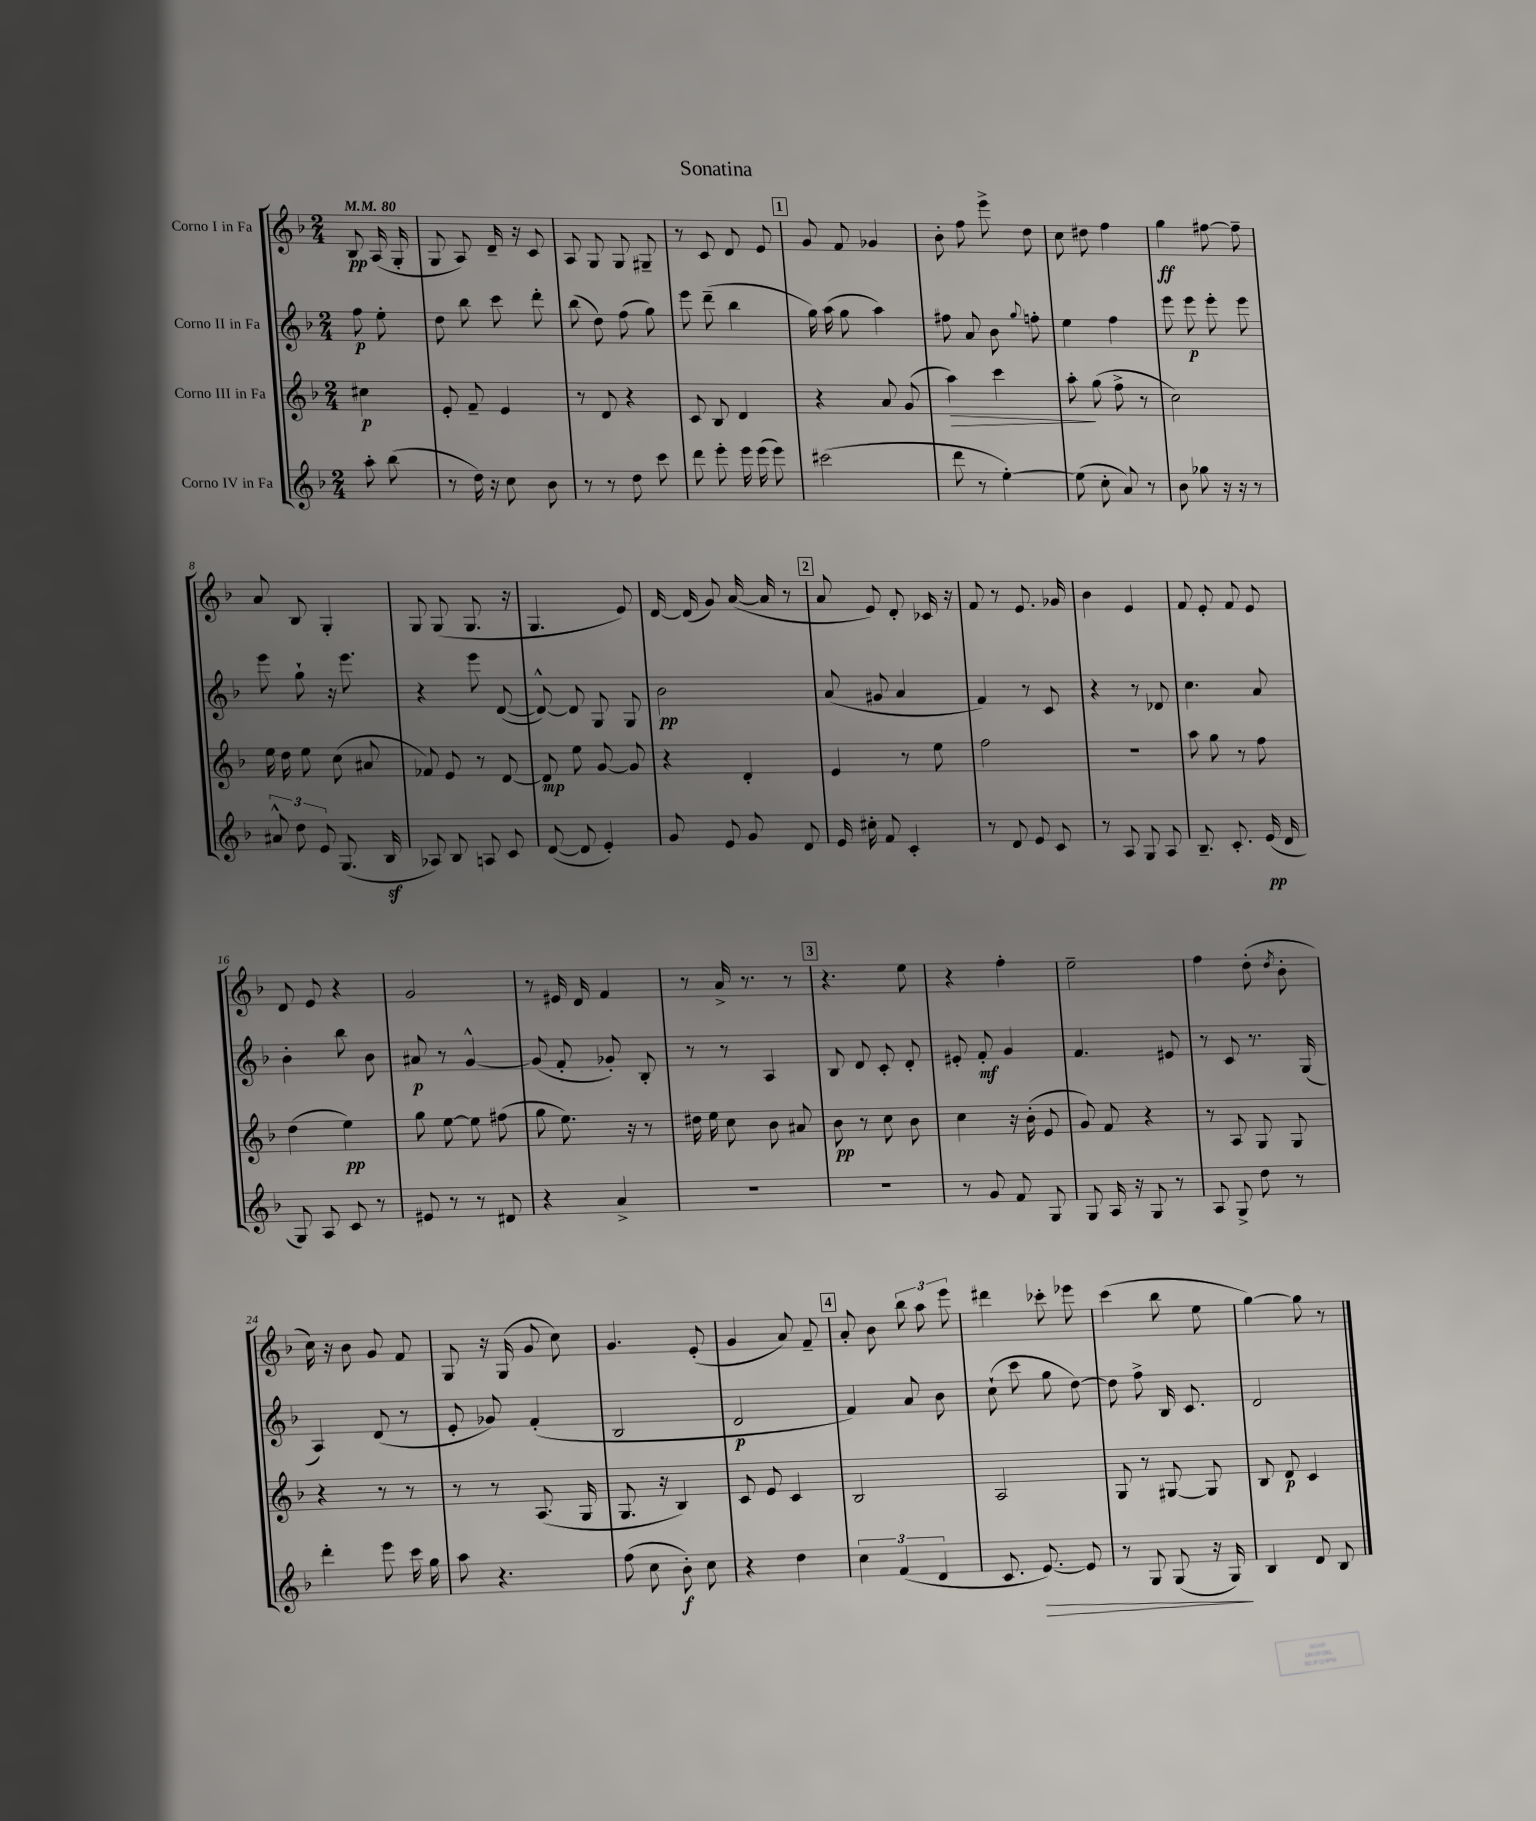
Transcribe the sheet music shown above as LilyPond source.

\header { title = "Sonatina" }
<<
\new StaffGroup <<
\new Staff = "s0" \with { instrumentName = "Corno I in Fa" } {
    \clef treble \key f \major \numericTimeSignature \time 2/4 \partial 4 \tempo 4 = 80
    \autoBeamOff bes8\pp a16( g16-. |
    g8 a8) d'16-- r16 c'8 |
    a8 g8 g8 gis8-- |
    r8 c'8 d'8 e'8 |
    \mark \markup { \box "1" } g'8 f'8 ges'4 |
    bes'8-. f''8 e'''8-> d''8 |
    c''8 dis''8 f''4 |
    g''4\ff fis''8~ fis''8-- |
    a'8 bes8 g4-. |
    g8 g8( g8. r16 |
    g4. e'8) |
    d'16~ d'16( g'8) a'16~( a'16 r8 |
    \mark \markup { \box "2" } a'8 e'8) d'8-. ces'16 r16 |
    f'8 r8 e'8. ges'16 |
    bes'4 e'4 |
    f'8 e'8-. f'8 e'8 |
    d'8 e'8 r4 |
    g'2 |
    r8 eis'16 d'16 f'4 |
    r8 a'16-> r8. r8 |
    \mark \markup { \box "3" } r4. e''8 |
    r4 f''4-. |
    e''2-- |
    f''4 d''8-.( \acciaccatura { d''8 } bes'8-. |
    c''16) r16 bes'8 g'8 f'8 |
    g8 r16 g16( g'8 c''8) |
    g'4. e'8-.( |
    g'4 a'8) f'8-- |
    \mark \markup { \box "4" } a'8-. bes'8 \tuplet 3/2 { bes''8 a''8 e'''8 } |
    dis'''4 ces'''8-. ees'''8 |
    c'''4( bes''8 e''8 |
    g''4~) g''8 r8 \bar "|." |
}
\new Staff = "s1" \with { instrumentName = "Corno II in Fa" } {
    \clef treble \key f \major \numericTimeSignature \time 2/4 \partial 4
    \autoBeamOff f''8\p e''8-. |
    d''8 bes''8 c'''8 d'''8-. |
    bes''8( d''8) f''8( g''8) |
    e'''8 d'''8--( bes''4 |
    \mark \markup { \box "1" } g''16) a''16( g''8 a''4) |
    fis''8 a'8 bes'8 \appoggiatura { g''8 } f''8-. |
    e''4 f''4 |
    e'''8 e'''8\p e'''8-. e'''8 |
    e'''8 g''8-! r16 e'''8. |
    r4 e'''8 d'8~( |
    d'8~-^) d'8 g8 g8 |
    bes'2\pp |
    \mark \markup { \box "2" } a'8( gis'8 a'4 |
    f'4) r8 c'8 |
    r4 r8 des'8 |
    c''4. a'8 |
    bes'4-. bes''8 bes'8 |
    ais'8\p r8 g'4~-^ |
    g'8( f'8-. ges'8-.) bes8-. |
    r8 r8 a4 |
    \mark \markup { \box "3" } bes8 d'8 c'8-. d'8-. |
    eis'8-. f'8-.\mf g'4 |
    f'4. eis'8 |
    r8 c'8 r8. g16( |
    a4) d'8( r8 |
    e'8-. ges'8) f'4-.( |
    bes2 |
    d'2\p |
    \mark \markup { \box "4" } f'4) a'8 bes'8 |
    c''8-!( c'''8 g''8 d''8~) |
    d''8 f''8-> bes16 c'8. |
    d'2 \bar "|." |
}
\new Staff = "s2" \with { instrumentName = "Corno III in Fa" } {
    \clef treble \key f \major \numericTimeSignature \time 2/4 \partial 4
    \autoBeamOff cis''4\p |
    e'8-. f'8-- e'4 |
    r8 d'8 r4 |
    c'8 bes8 d'4 |
    \mark \markup { \box "1" } r4 a'8 g'8( |
    a''4\>) c'''4 |
    a''8-.\! g''8( f''8-> r8 |
    c''2) |
    e''16 d''16 e''8 c''8( ais'8 |
    fes'8) e'8 r8 d'8~ |
    d'8\mp e''8 g'8~ g'8 |
    r4 d'4-. |
    \mark \markup { \box "2" } e'4 r8 e''8 |
    f''2 |
    R2 |
    a''8 g''8 r8 f''8 |
    d''4( e''4\pp) |
    g''8 e''8~ e''8 fis''8( |
    g''8 e''8.) r16 r8 |
    dis''16 e''16 c''8 bes'8 ais'8 |
    \mark \markup { \box "3" } bes'8\pp r8 c''8 bes'8 |
    c''4 r16 bes'16-.( e'8 |
    g'8) f'8 r4 |
    r8 a8 g8 g8 |
    r4 r8 r8 |
    r8 r8 a8.( g16 |
    g8. r16 bes4) |
    c'8 e'8 c'4 |
    \mark \markup { \box "4" } bes2 |
    a2 |
    g8 r8 gis8~ gis8 |
    bes8 d'8\p c'4 \bar "|." |
}
\new Staff = "s3" \with { instrumentName = "Corno IV in Fa" } {
    \clef treble \key f \major \numericTimeSignature \time 2/4 \partial 4
    \autoBeamOff a''8-. bes''8( |
    r8 d''16) r16 c''8 bes'8 |
    r8 r8 d''8 c'''8 |
    d'''8 e'''8-. e'''16 e'''16( e'''8) |
    \mark \markup { \box "1" } cis'''2( |
    d'''8 r8 e''4~-.) |
    e''8( c''8-. a'8) r8 |
    bes'8 ges''8 r16 r16 r8 |
    \tuplet 3/2 { ais'8-^ d''8 e'8 } g8.( bes16\sf |
    aes8) bes8 a8 c'8 |
    d'8~( d'8 e'4-.) |
    g'8 e'8 g'8 d'8 |
    \mark \markup { \box "2" } e'16 cis''16-. f'8 c'4-. |
    r8 d'8 e'8 c'8 |
    r8 a8 g8 a8 |
    bes8.-- c'8.-. e'16\pp( d'16 |
    g8) a8 c'8 r8 |
    eis'8 r8 r8 dis'8 |
    r4 a'4-> |
    R2 |
    \mark \markup { \box "3" } R2 |
    r8 g'8 f'8 g8 |
    g8 a16 r16 g8 r8 |
    a8 g8-> d''8 r8 |
    d'''4-. e'''8 c'''16 g''16 |
    a''8 r4. |
    f''8( c''8 bes'8-.\f) c''8 |
    r4 d''4 |
    \mark \markup { \box "4" } \tuplet 3/2 { c''4 f'4( d'4 } |
    c'8. e'8.~\>) e'8 |
    r8 g8 g8( r16 g16\!) |
    bes4 d'8 bes8 \bar "|." |
}
>>
>>
